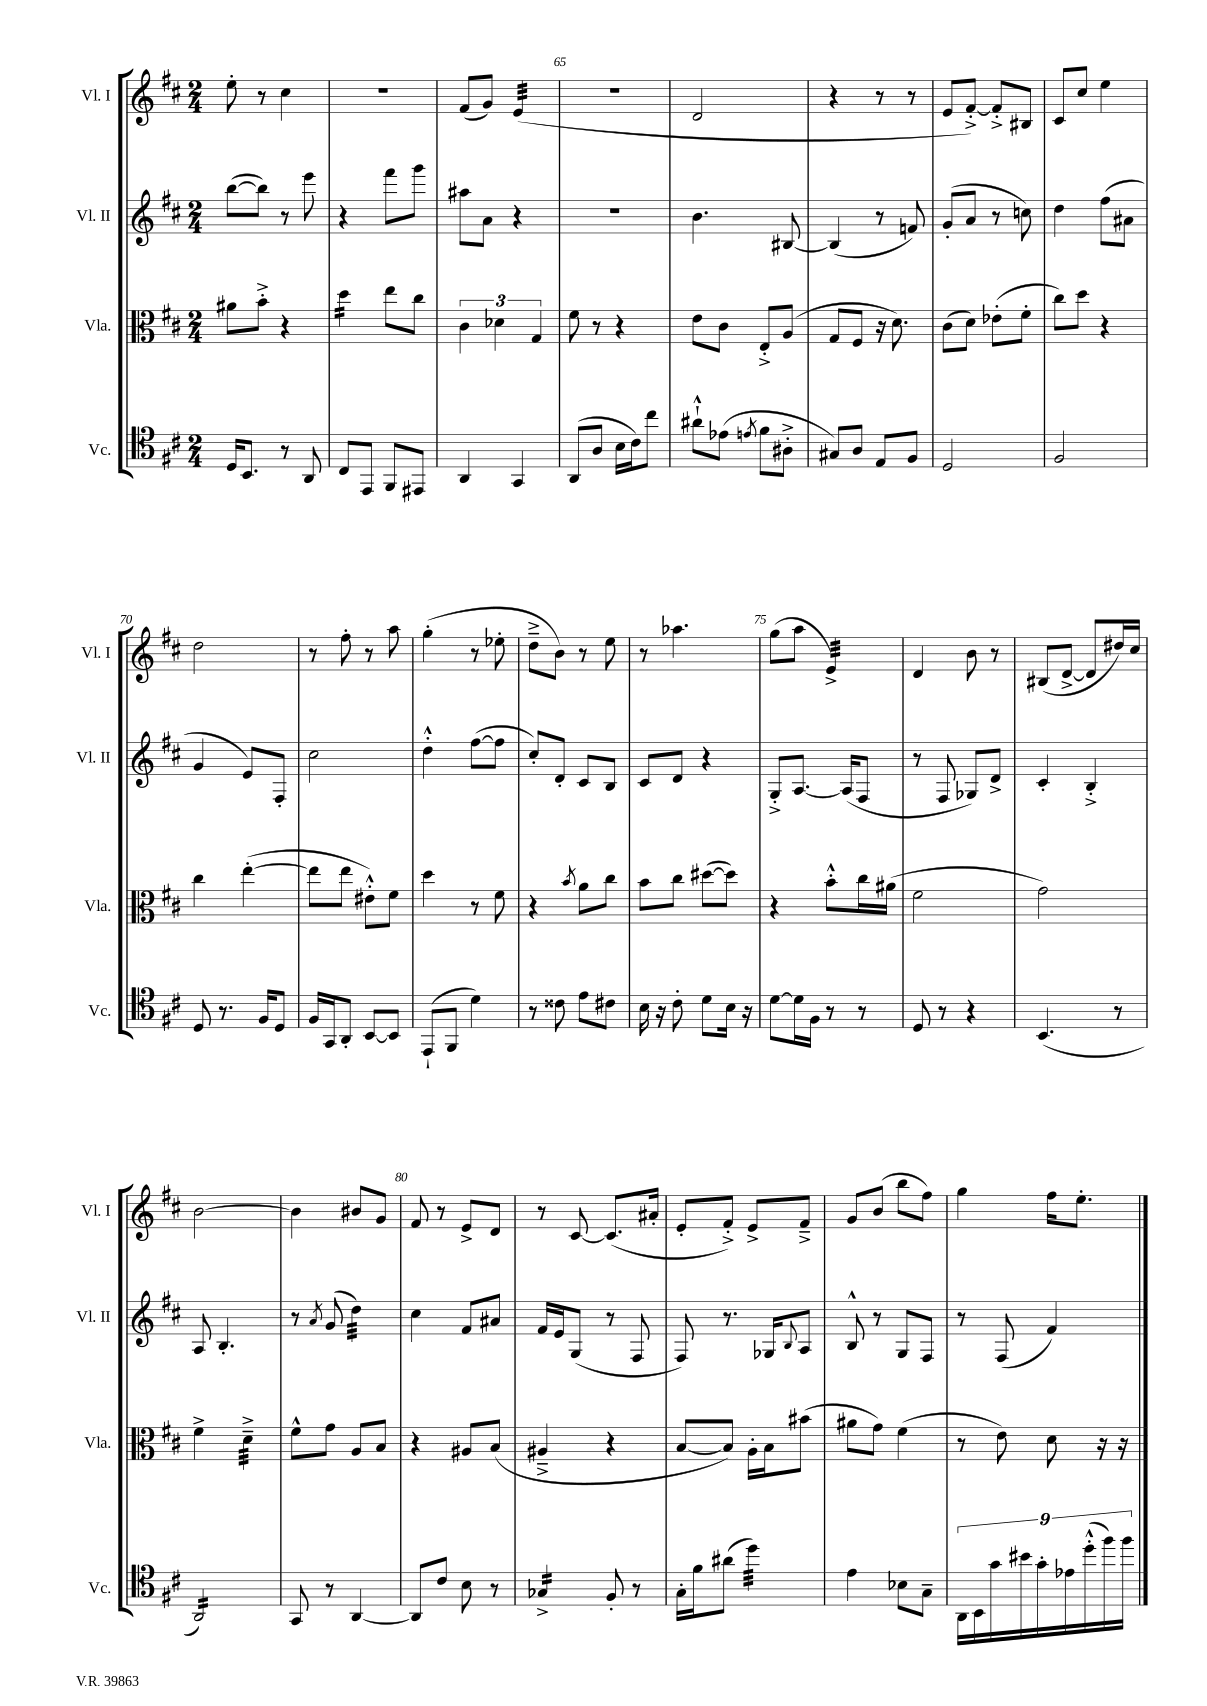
<<
\new StaffGroup <<
\new Staff = "s0" \with { instrumentName = "Vl. I" shortInstrumentName = "Vl. I" } {
    \clef treble \key d \major \numericTimeSignature \time 2/4
    e''8-. r8 cis''4 |
    R2 |
    fis'8( g'8) e'4:32( |
    R2 |
    d'2 |
    r4 r8 r8 |
    e'8 fis'8~-.->) fis'8-.-> bis8 |
    cis'8 cis''8 e''4 |
    d''2 |
    r8 fis''8-. r8 a''8 |
    g''4-.( r8 ees''8-. |
    d''8---> b'8) r8 e''8 |
    r8 aes''4. |
    g''8( a''8 e'4:32->) |
    d'4 b'8 r8 |
    bis8( d'8~-> d'8 dis''16) cis''16 |
    b'2~ |
    b'4 bis'8 g'8 |
    fis'8 r8 e'8-> d'8 |
    r8 cis'8~ cis'8.( ais'16-. |
    e'8-. fis'8-.->) e'8-> fis'8---> |
    g'8 b'8( b''8 fis''8) |
    g''4 fis''16 e''8.-. \bar "|." |
}
\new Staff = "s1" \with { instrumentName = "Vl. II" shortInstrumentName = "Vl. II" } {
    \clef treble \key d \major \numericTimeSignature \time 2/4
    b''8~( b''8) r8 e'''8 |
    r4 fis'''8 g'''8 |
    ais''8 a'8 r4 |
    r2 |
    b'4. bis8~ |
    bis4( r8 f'8) |
    g'8-.( a'8 r8 c''8) |
    d''4 fis''8( ais'8 |
    g'4 e'8) fis8-. |
    cis''2 |
    d''4-.-^ fis''8~( fis''8 |
    cis''8-.) d'8-. cis'8 b8 |
    cis'8 d'8 r4 |
    g8-.-> a8.~ a16( fis8 |
    r8 fis8 ges8) d'8-> |
    cis'4-. b4-.-> |
    a8 b4.-. |
    r8 \acciaccatura { a'8 } g'8( d''4:32) |
    cis''4 fis'8 ais'8 |
    fis'16 e'16 g8( r8 fis8 |
    fis8) r8. ges16 \appoggiatura { b8 } a8 |
    b8-^ r8 g8 fis8 |
    r8 fis8( fis'4) \bar "|." |
}
\new Staff = "s2" \with { instrumentName = "Vla." shortInstrumentName = "Vla." } {
    \clef alto \key d \major \numericTimeSignature \time 2/4
    ais'8 b'8-.-> r4 |
    d''4:16 e''8 cis''8 |
    \tuplet 3/2 { cis'4 des'4 g4 } |
    fis'8 r8 r4 |
    e'8 cis'8 e8-.-> a8( |
    g8 fis8 r16 d'8.) |
    cis'8( d'8) ees'8-.( fis'8-. |
    cis''8) d''8 r4 |
    cis''4 e''4~-.( |
    e''8 e''8 eis'8-.-^) fis'8 |
    d''4 r8 fis'8 |
    r4 \acciaccatura { b'8 } a'8 cis''8 |
    b'8 cis''8 dis''8~( dis''8) |
    r4 b'8-.-^ cis''16 ais'16( |
    fis'2 |
    g'2) |
    fis'4-> d'4:32---> |
    fis'8-^ g'8 a8 b8 |
    r4 ais8 b8( |
    ais4---> r4 |
    b8~ b8) a16-. b16 bis'8( |
    ais'8 g'8) fis'4( |
    r8 e'8) d'8 r16 r16 \bar "|." |
}
\new Staff = "s3" \with { instrumentName = "Vc." shortInstrumentName = "Vc." } {
    \clef tenor \key d \major \numericTimeSignature \time 2/4
    d16 b,8. r8 a,8 |
    cis8 e,8 fis,8 eis,8 |
    a,4 g,4 |
    a,8( a8 b16 cis'16) cis''8 |
    ais'8-!-^ ees'8( \acciaccatura { e'8 } fis'8 ais8-.-> |
    gis8) a8 e8 fis8 |
    d2 |
    fis2 |
    d8 r8. fis16 d8 |
    fis16 g,16 a,8-. b,8~ b,8 |
    e,8-!( fis,8 d'4) |
    r8 cisis'8 e'8 cis'8 |
    b16 r16 cis'8-. d'8 b16 r16 |
    d'8~ d'16 fis16 r8 r8 |
    d8 r8 r4 |
    b,4.( r8 |
    a,2:16) |
    g,8 r8 a,4~ |
    a,8 cis'8 b8 r8 |
    ges4:16-> fis8-. r8 |
    g16-. fis'16 ais'8( d''4:32) |
    e'4 bes8 g8-- |
    \tuplet 9/8 { a,16 b,16 g'16 bis'16 g'16-. ees'16 d''16-.-^( fis''16) fis''16 } \bar "|." |
}
>>
>>
\layout { \context { \Score currentBarNumber = #62 \override BarNumber.break-visibility = ##(#f #t #t) barNumberVisibility = #(every-nth-bar-number-visible 5) } }
